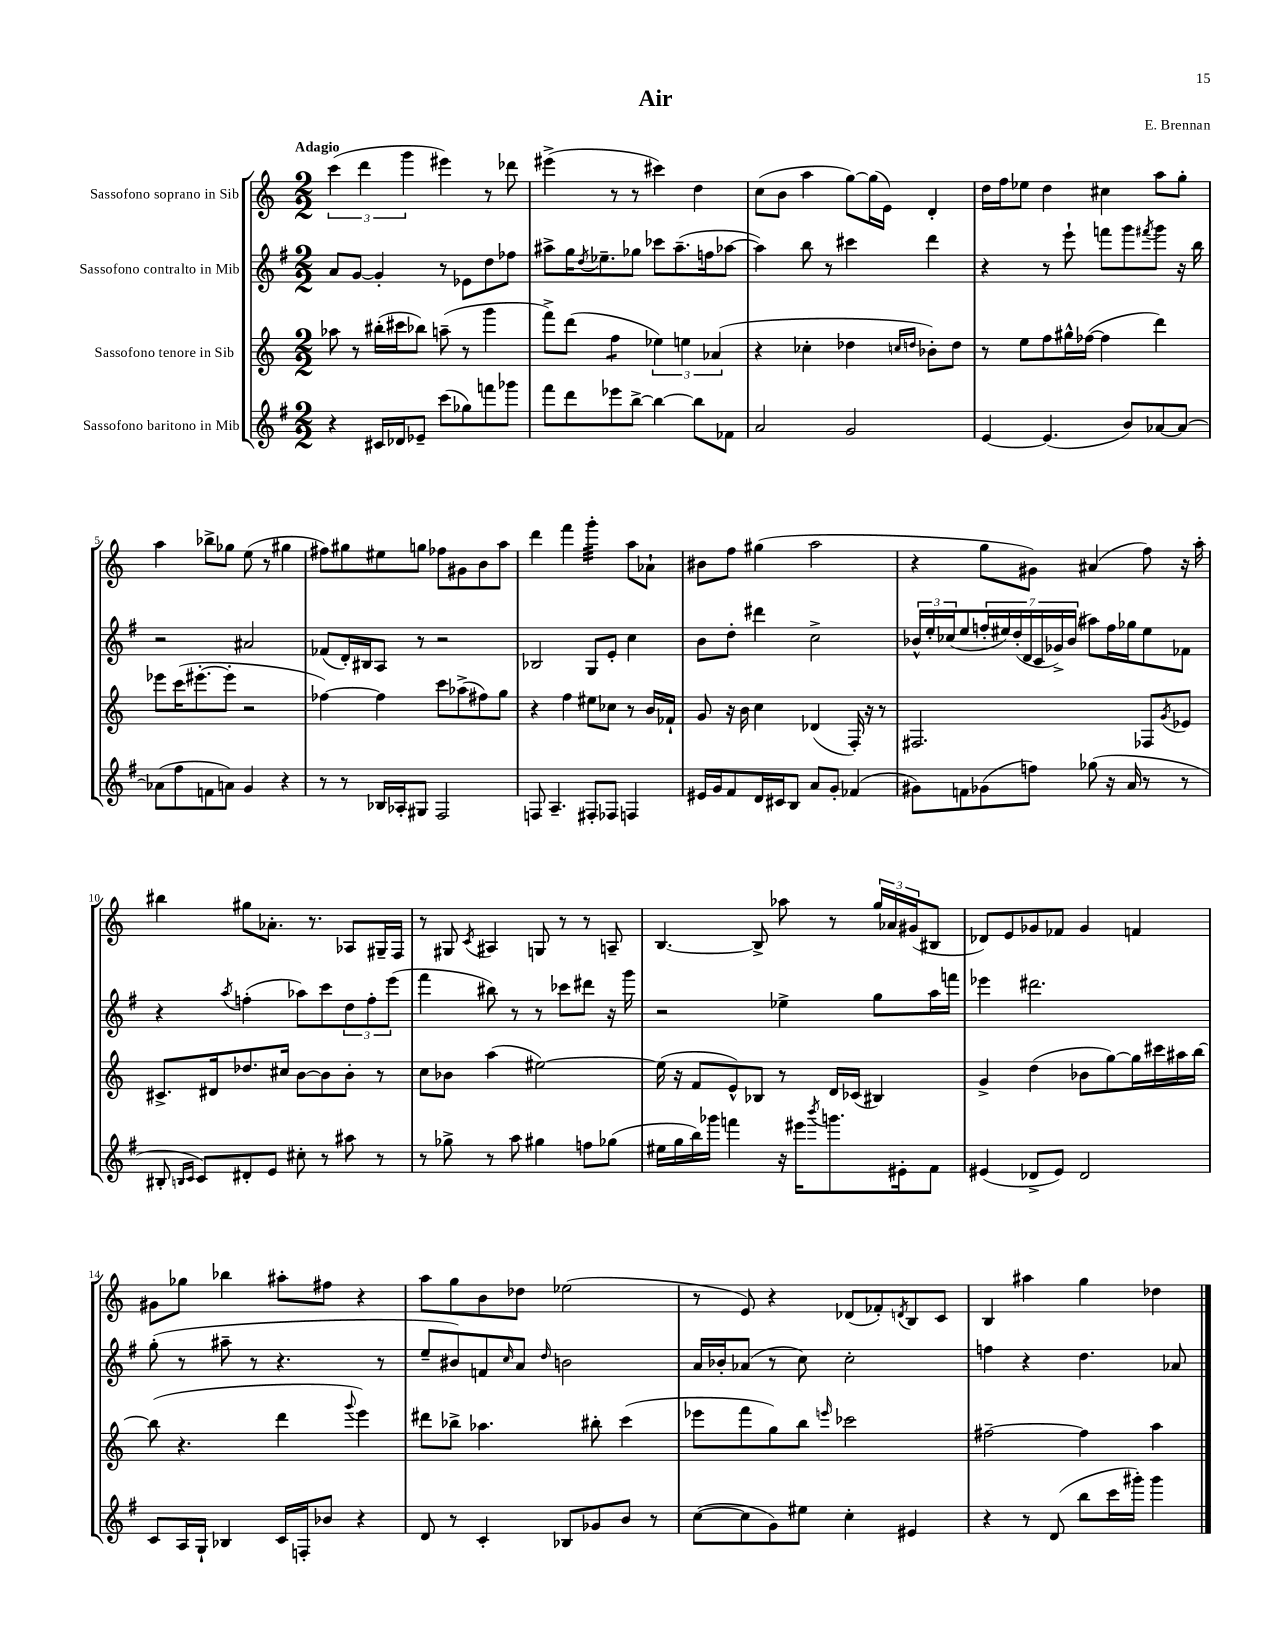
\header { title = "Air" composer = "E. Brennan" }
<<
\new StaffGroup <<
\new Staff = "s0" \with { instrumentName = "Sassofono soprano in Sib" } {
    \clef treble \key c \major \numericTimeSignature \time 2/2 \tempo "Adagio"
    \tuplet 3/2 { c'''4( d'''4 g'''4 } eis'''4) r8 des'''8 |
    eis'''4->( r8 r8 cis'''4) d''4 |
    c''8( b'8 a''4 g''8~) g''16( e'16) d'4-. |
    d''16 f''16 ees''8 d''4 cis''4 a''8 g''8-. |
    a''4 bes''8-> ges''8 e''8( r8 gis''4 |
    fis''8) gis''8 eis''8 g''8 fes''8 gis'8 b'8 a''8 |
    d'''4 f'''4 g'''4:32-. a''8 aes'8-! |
    bis'8 f''8 gis''4( a''2 |
    r4 g''8 gis'8) ais'4( f''8) r16 a''16-. |
    bis''4 gis''8 aes'8.-. r8. aes8 gis16-- f16 |
    r8 gis8 \acciaccatura { c'8 } ais4 g8 r8 r8 a8-- |
    b4.~ b8-> aes''8 r8 \tuplet 3/2 { g''16 aes'16 gis'16( } bis8 |
    des'8) e'8 ges'8 fes'8 ges'4 f'4 |
    gis'8 ges''8 bes''4 ais''8-. fis''8 r4 |
    a''8 g''8 b'8 des''8 ees''2( |
    r8 e'8) r4 des'8( fes'8-.) \acciaccatura { d'8 } b8 c'8 |
    b4 ais''4 g''4 des''4 \bar "|." |
}
\new Staff = "s1" \with { instrumentName = "Sassofono contralto in Mib" } {
    \clef treble \key g \major \numericTimeSignature \time 2/2
    a'8 g'8~ g'4-. r8 ees'8 d''8 fes''8 |
    ais''8-> g''16 \acciaccatura { d''8 } ees''8.-- ges''8 ces'''8 ais''8.--( f''16 aes''8~ |
    aes''4) b''8 r8 cis'''4 d'''4 |
    r4 r8 e'''8-! f'''8 g'''8 \acciaccatura { fis'''8 } g'''8 r16 b''16 |
    r2 ais'2 |
    fes'8( d'16-.) bis16 a8 r8 r2 |
    bes2 g8 e'8-. c''4 |
    b'8 d''8-. dis'''4 c''2-> |
    \tuplet 3/2 { bes'16-^ e''16-. ces''16( } e''8 \tuplet 7/4 { f''16-. eis''16) d''16-.( d'16 c'16 ges'16->) bes'16( } ais''8) f''16 ges''16 eis''8 fes'8 |
    r4 \acciaccatura { a''8 } f''4-.( aes''8) c'''8 \tuplet 3/2 { d''8 f''8-. e'''8( } |
    fis'''4 bis''8) r8 r8 ces'''8 dis'''8 r16 g'''16 |
    r2 ees''4-> g''8 a''16 f'''16 |
    ees'''4 dis'''2. |
    g''8-.( r8 ais''8-- r8 r4. r8 |
    e''8-- bis'8) f'8 \grace { c''16 } a'8 \grace { d''16 } b'2 |
    a'16 bes'16-. aes'8( r8 c''8) c''2-. |
    f''4 r4 d''4. aes'8 \bar "|." |
}
\new Staff = "s2" \with { instrumentName = "Sassofono tenore in Sib" } {
    \clef treble \key c \major \numericTimeSignature \time 2/2
    aes''8 r8 bis''16-.( cis'''16 bes''8) a''8--( r8 g'''4 |
    f'''8->) d'''8( f''4:8 \tuplet 3/2 { ees''4) e''4 aes'4( } |
    r4 ces''4-. des''4 \grace { c''16 d''16 } bes'8-.) d''8 |
    r8 e''8 f''8 gis''16-^ fes''16~( fes''4 d'''4) |
    ees'''8 c'''16( eis'''8.~-. eis'''8-. r2 |
    fes''4~) fes''4 c'''8 aes''8->( fis''8) g''8 |
    r4 f''4 eis''8 ces''8 r8 b'16 fes'16-! |
    g'8 r16 b'16 c''4 des'4( f16-.) r16 r8 |
    fis2. fes8 \acciaccatura { g'8 } ees'8 |
    cis'8.-> dis'16 des''8. cis''16 b'8~ b'8 b'8-. r8 |
    c''8 bes'8 a''4( eis''2~) |
    eis''16( r16 f'8 e'8-^) bes8 r8 d'16 ces'16( bis4) |
    g'4-> d''4( bes'8 g''8~) g''16 cis'''16 ais''16 b''16~ |
    b''8( r4. d'''4 \appoggiatura { g'''8 } e'''4) |
    dis'''8 bes''8-> aes''4. bis''8-. c'''4( |
    ees'''8 f'''8 g''8) b''8 \grace { e'''16 } ces'''2 |
    fis''2~-- fis''4 a''4 \bar "|." |
}
\new Staff = "s3" \with { instrumentName = "Sassofono baritono in Mib" } {
    \clef treble \key g \major \numericTimeSignature \time 2/2
    r4 cis'16 des'16 ees'8-- c'''8( ges''8) f'''8 ges'''8 |
    fis'''8 d'''8 ees'''8 b''8~-> b''4~ b''8 fes'8 |
    a'2 g'2 |
    e'4~ e'4.( b'8) aes'8~ aes'8~ |
    aes'8( fis''8 f'8 a'8) g'4 r4 |
    r8 r8 bes16 aes16-. gis8 fis2 |
    f8 a4.-- fis8-. fes8 f4 |
    eis'16 g'16 fis'8 d'16 cis'16 b8 a'8 g'8-. fes'4( |
    gis'8) f'8 ges'8( f''8) ges''8( r16 a'16 r8 r8 |
    bis8-. \grace { b16 c'16 } c'8) dis'8-. e'8 cis''8-. r8 ais''8 r8 |
    r8 ges''8-> r8 a''8 gis''4 f''8 ges''8( |
    eis''16 g''16 b''16) ges'''16 f'''4 r16 eis'''16 \acciaccatura { b'''8 } g'''8. eis'16-. fis'8 |
    eis'4( des'8-> eis'8) des'2 |
    c'8 a16 g16-! bes4 c'16 f16-. bes'8 r4 |
    d'8 r8 c'4-. bes8 ges'8 b'8 r8 |
    c''8~( c''8 g'8) eis''8 c''4-. eis'4 |
    r4 r8 d'8( b''8 c'''16 gis'''16-.) gis'''4 \bar "|." |
}
>>
>>
